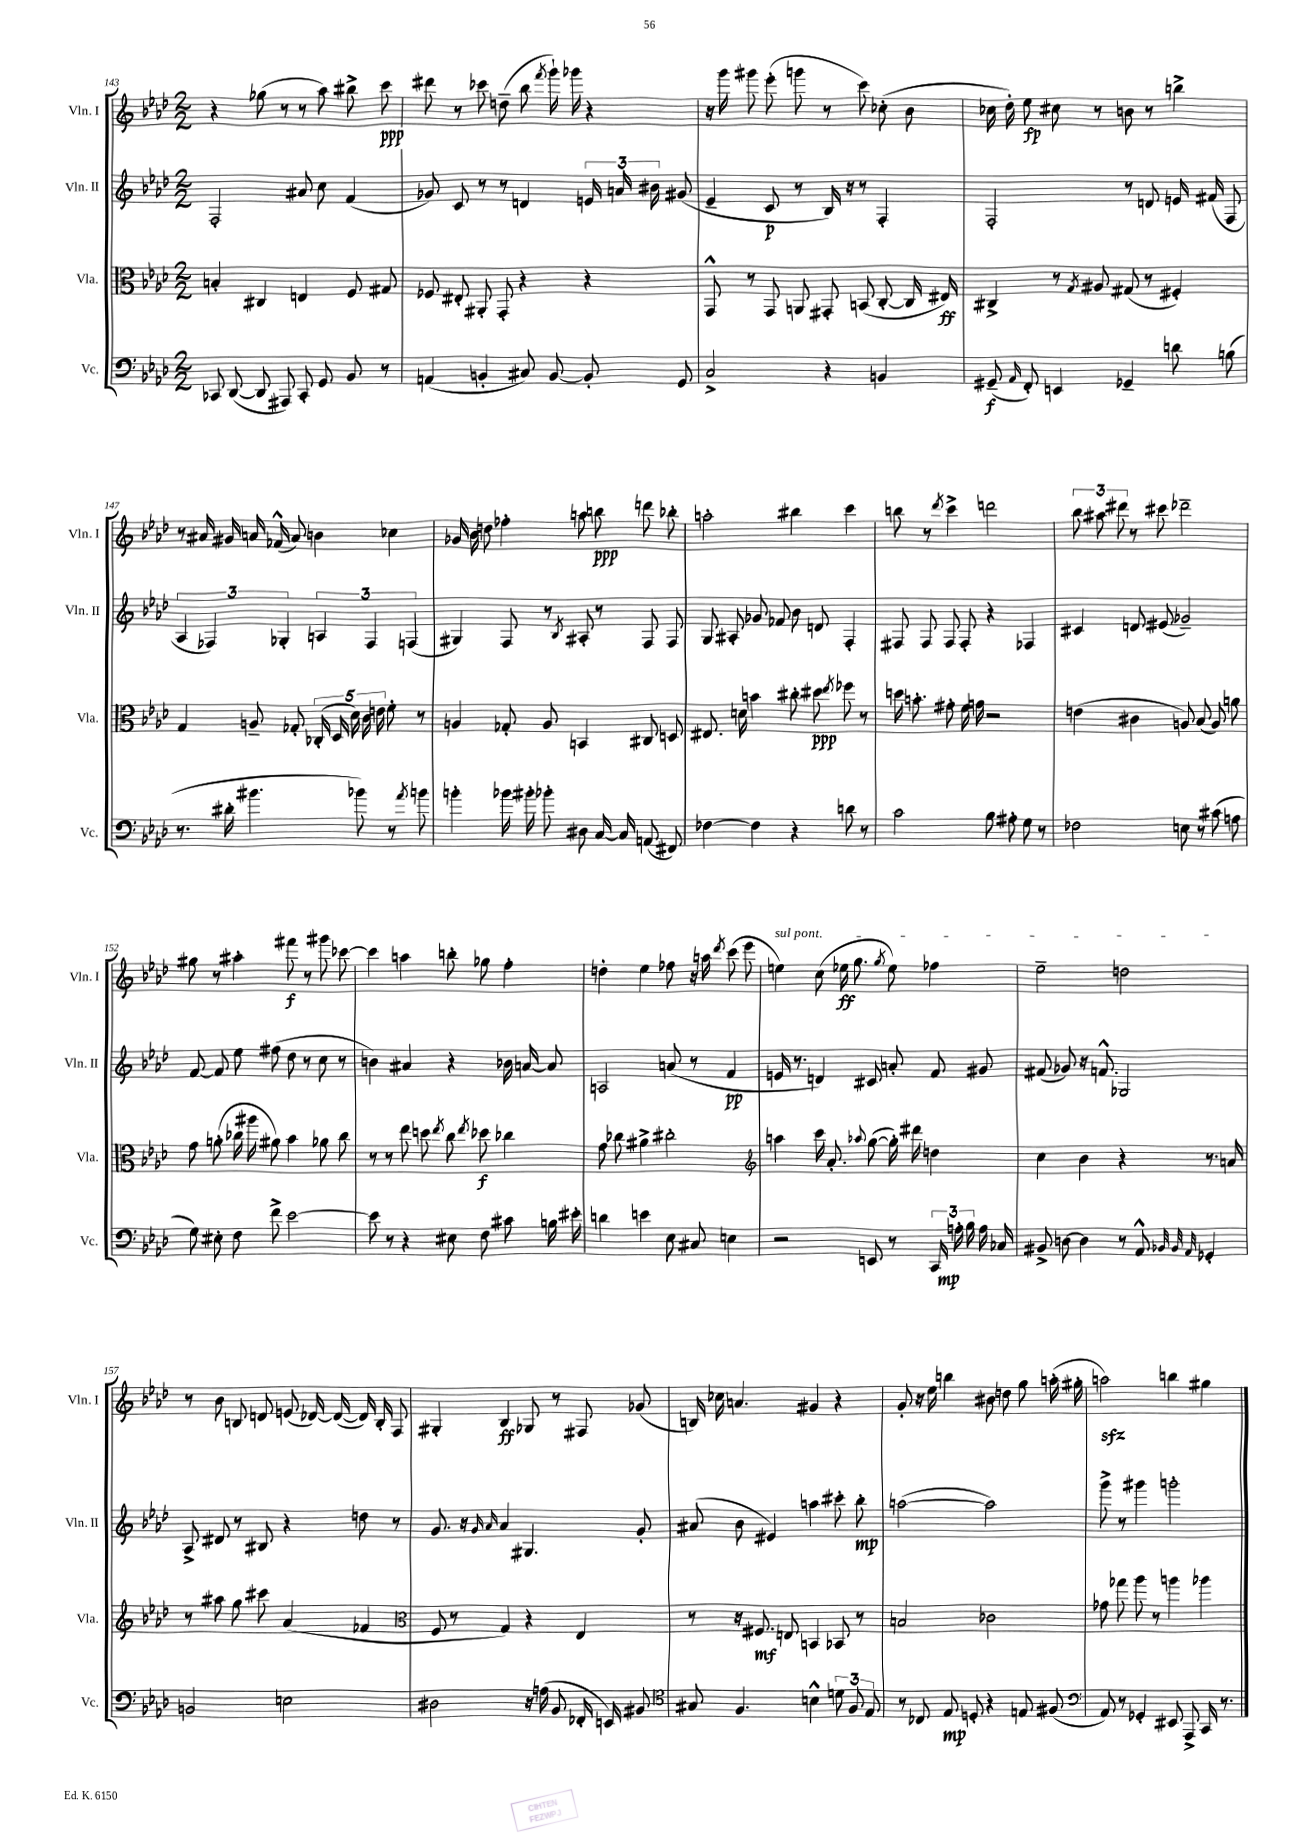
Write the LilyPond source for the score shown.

<<
\new StaffGroup <<
\new Staff = "s0" \with { instrumentName = "Vln. I" shortInstrumentName = "Vln. I" } {
    \clef treble \key aes \major \numericTimeSignature \time 2/2
    \autoBeamOff r4 ges''8( r8 r8 aes''8) bis''8-> c'''8\ppp |
    dis'''8 r8 ces'''8 d''8--( bes''8 \acciaccatura { f'''8 } g'''16-!) ges'''16 r4 |
    r16 g'''16 gis'''8 ees'''8-.( g'''8 r8 c'''8) ces''8-.( bes'8 |
    ces''16 des''16-.) ees''8\fp cis''8 r8 b'8 r8 b''4-> |
    r8 ais'16 gis'16 a'16 fes'16-^( a'8) b'4 ces''4 |
    ges'16 bes'16 d''8 fes''4-. a''8 b''8\ppp d'''8 bes''8-. |
    a''2-. bis''4 c'''4 |
    b''8 r8 \acciaccatura { des'''8 } c'''4-> d'''2 |
    \tuplet 3/2 { bes''8 ais''8 dis'''8 } r8 cis'''8 des'''2-- |
    gis''8 r8 ais''4-. fis'''8\f r8 gis'''8 ces'''8~ |
    ces'''4 a''4 b''8-. ges''8 f''4-. |
    d''4-. ees''4 fes''8 r16 a''16 \acciaccatura { des'''8 } c'''8( ees'''8 |
    \once \override TextSpanner.bound-details.left.text = \markup { \italic "sul pont." } e''4\startTextSpan) c''8( ees''16\ff g''8. \acciaccatura { g''8 } ees''8) fes''4 |
    ees''2-- d''2\stopTextSpan |
    r8 bes'8 b8 d'8 e'8( des'16~) des'16~( des'16) b16-. f8 |
    gis4-. bes4\ff ges8 r8 fis8 ges'8( |
    b16) ces''16 a'4. gis'4 r4 |
    g'8-. r16 ees''16 b''4 bis'8 d''8 g''8 a''16-.( gis''16-. |
    a''2\sfz) b''4 gis''4 \bar "|." |
}
\new Staff = "s1" \with { instrumentName = "Vln. II" shortInstrumentName = "Vln. II" } {
    \clef treble \key aes \major \numericTimeSignature \time 2/2
    \autoBeamOff f2-. ais'8 c''8 f'4( |
    ges'8) c'8 r8 r8 d'4 \tuplet 3/2 { e'16 a'16 bis'16 } gis'8( |
    ees'4-- c'8\p r8 bes16) r16 r8 f4-. |
    f2-. r8 d'8 e'16 fis'16( f8 |
    \tuplet 3/2 { aes4 fes4) ges4-. } \tuplet 3/2 { a4 fes4 f4( } |
    gis4) f8 r8 \acciaccatura { bes8 } ais8-. r8 f8 f8 |
    g8 ais8-. ges'8 fes'8 bes'8 d'8 f4-. |
    fis8 fis8 fis8 fis8-. r4 fes4 |
    cis'4 d'8 eis'8( ges'2--) |
    f'8~ f'8 ees''8 fis''8( des''8 r8 c''8 r8 |
    b'4) ais'4 r4 bes'16 a'16~ a'8 |
    a2 a'8( r8 f'4\pp |
    e'16 r8. d'4) cis'8 a'8-. f'8 gis'8 |
    fis'8( ges'8) r16 f'8.-^ ges2 |
    aes8-> dis'8 r8 bis8 r4 d''8 r8 |
    g'8. r16 \grace { g'16 aes'16 } aes'4 gis4. g'8-. |
    ais'8( bes'8 eis'4) a''4 cis'''8-. bes''8-.\mp |
    a''2~( a''2) |
    g'''8-> r8 gis'''4 g'''2-. \bar "|." |
}
\new Staff = "s2" \with { instrumentName = "Vla." shortInstrumentName = "Vla." } {
    \clef alto \key aes \major \numericTimeSignature \time 2/2
    \autoBeamOff b4-. cis4 e4 f8 gis8 |
    fes8 eis8-. ais,8-. g,8-. r4 r4 |
    g,8-^ r8 g,8 a,8 gis,8-. b,8( c8~-. c16 eis16\ff) |
    cis4-> r8 \acciaccatura { g8 } ais8 gis8( r8 fis4-.) |
    g4 a8-- ges8-. \tuplet 5/4 { ces16-.( des16 des'16) c'16 e'16 } f'8-. r8 |
    a4 ges8-. a8 b,4 cis8 d8 |
    eis8. d'16 b'4 cis''8-. dis''8\ppp \acciaccatura { ees''8 } fes''8 r8 |
    d''16 b'8.-. gis'8-. f'16 g'16 r2 |
    e'4( cis'4 a8) bes8( a8) a'8 |
    g'8 a'8-.( ces''16 ais''16 ais'8) bes'4 aes'8 ces''8 |
    r8 r8 ees''8 d''8 \acciaccatura { ees''8 } c''8 \acciaccatura { ees''8 } des''8\f ces''4 |
    g'8 ces''8 ais'4-> cis''2-. |
    \clef treble a''4 c'''16 aes'8.-. \appoggiatura { aes''8 } g''8~( g''16-.) dis'''16 d''4 |
    c''4 bes'4 r4 r8. a'16 |
    r8 ais''8 g''8 cis'''8 aes'4( fes'4 |
    \clef alto f8 r8 g4) r4 ees4 |
    r8 r16 fis8.\mf e8 b,4 bes,8 r8 |
    b2 ces'2 |
    ges'8 ges''8 aes''8 r8 a''4 aes''4 \bar "|." |
}
\new Staff = "s3" \with { instrumentName = "Vc." shortInstrumentName = "Vc." } {
    \clef bass \key aes \major \numericTimeSignature \time 2/2
    \autoBeamOff ces,8 des,8~( des,8 ais,,8) ces,8-. g,8 bes,8 r8 |
    a,4( b,4-. cis8) b,8~ b,8-. g,8 |
    c2-> r4 b,4 |
    gis,8--\f( \grace { aes,16 } f,8-.) e,4 ges,4-- d'8 b8( |
    r8. dis'16-. bis'4. bes'8) r8 \acciaccatura { aes'8 } b'8 |
    b'4-. bes'16 bis'16-. bes'8-. dis8 c16~ c16 a,8( fis,8) |
    fes4~ fes4 r4 d'8 r8 |
    c'2 bes8 ais8-. g8 r8 |
    fes2 e8 r8 cis'8( a8 |
    g8) eis8-. f8 f'8-> ees'2~ |
    ees'8 r8 r4 eis8 f8 cis'8 b16 eis'16-. |
    d'4 e'4 ees8 cis8 e4 |
    r2 e,8 r8 \tuplet 3/2 { c,16 a16-.\mp bes16 } a16 ces16 |
    bis,8-> d8~ d4 r8 aes,8-^ \grace { bes,32 bes,32 aes,32 } ges,4-. |
    b,2 e2 |
    dis2 r16 a16( bes,8 fes,16-. e,16) bis,8 |
    \clef tenor gis8 f4. b4-^ \tuplet 3/2 { d'8 f8 ees8 } |
    r8 ces8 ees8\mp d8-. r4 e8 fis8( |
    \clef bass aes,8) r8 ges,4-. eis,8 aes,,8-> c,16 r8. \bar "|." |
}
>>
>>
\layout { \context { \Score currentBarNumber = #143 } }
